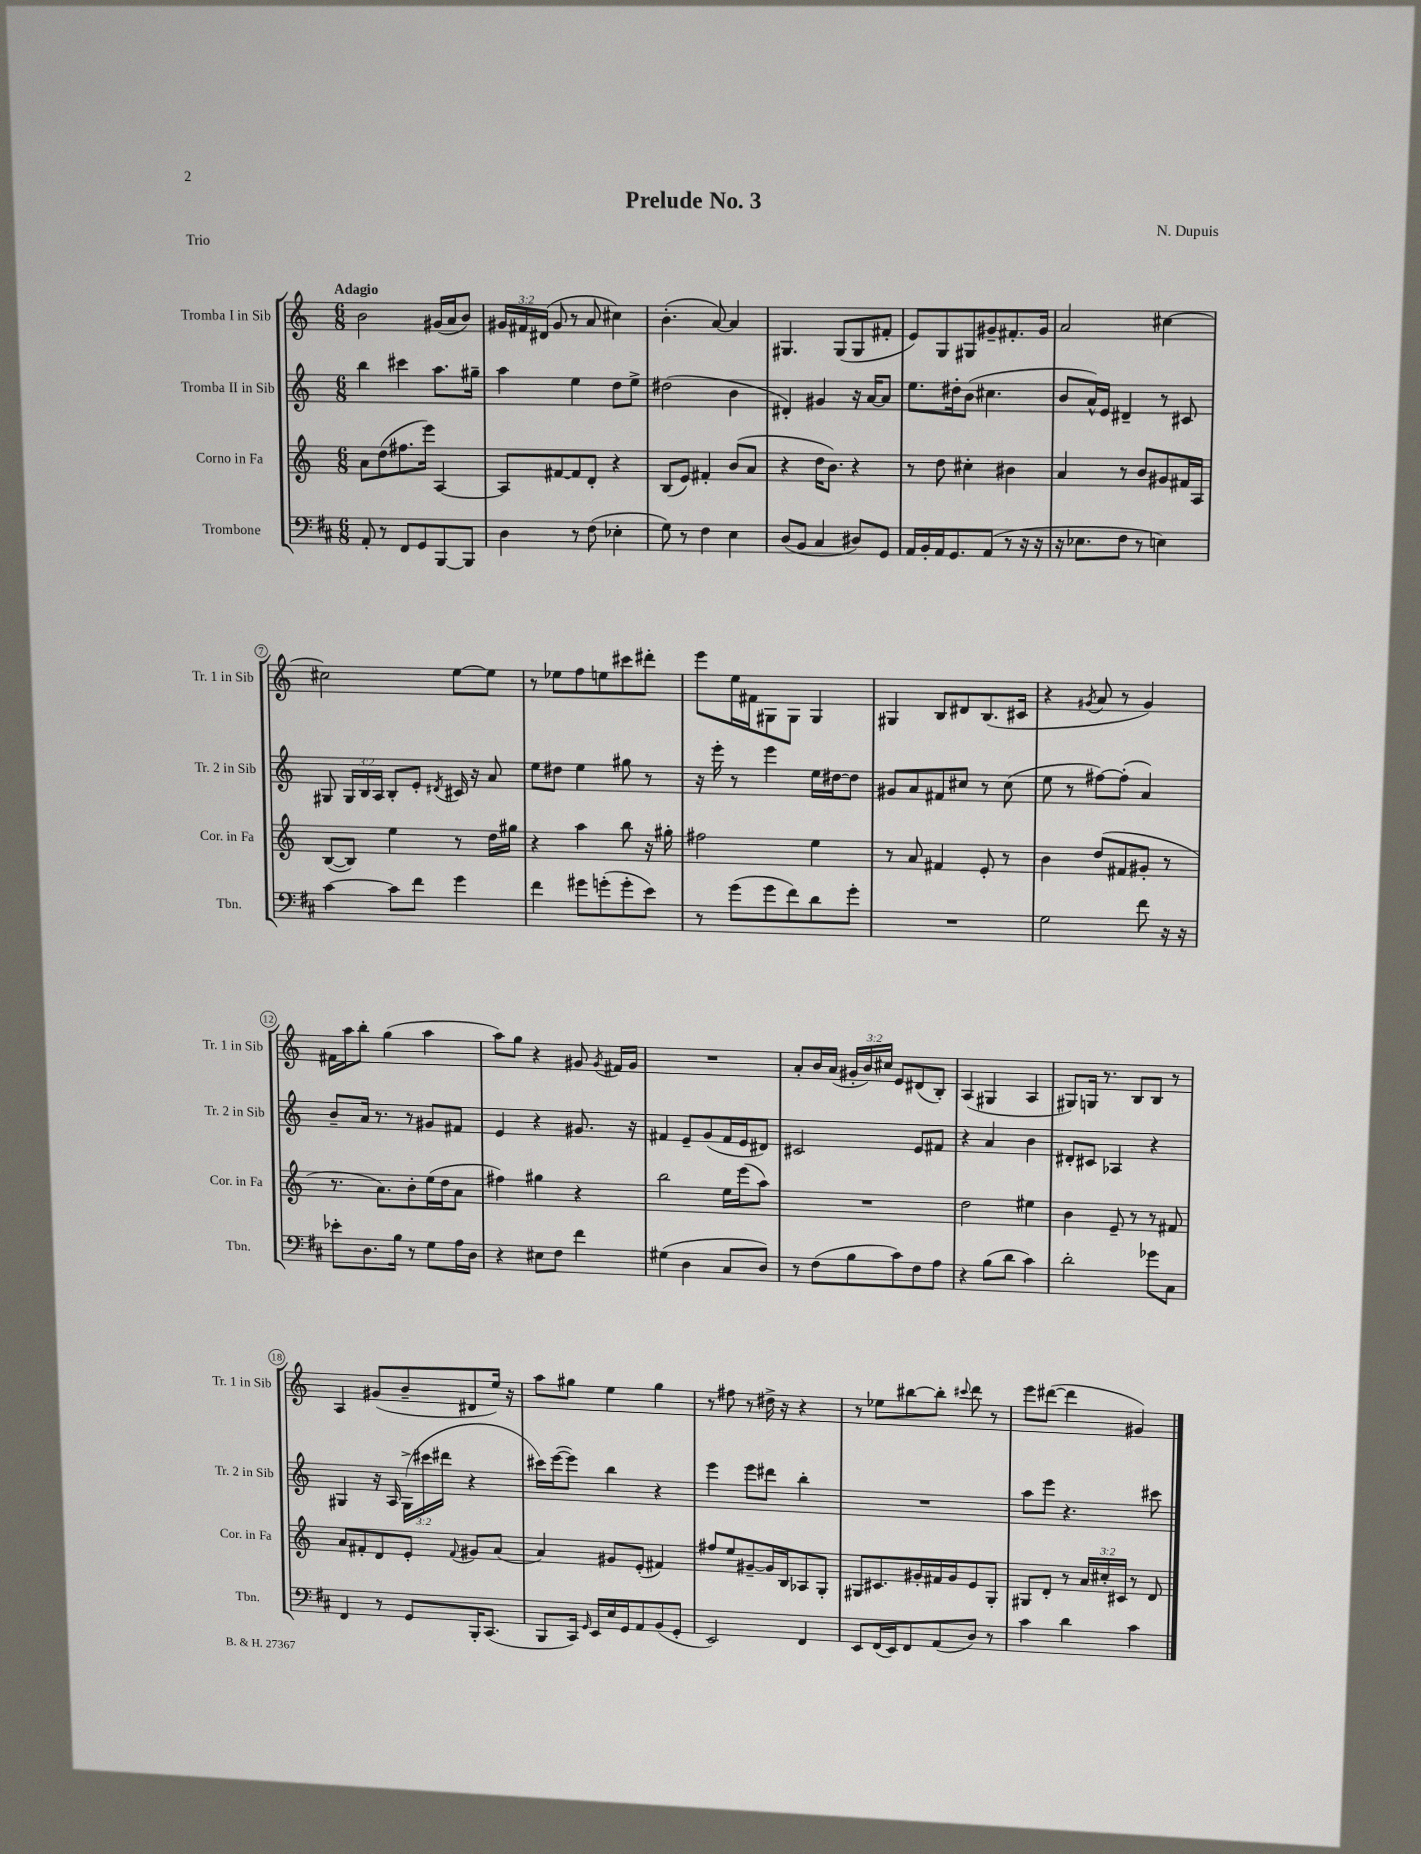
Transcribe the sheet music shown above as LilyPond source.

\header { title = "Prelude No. 3" composer = "N. Dupuis" piece = "Trio" }
<<
\new StaffGroup <<
\new Staff = "s0" \with { instrumentName = "Tromba I in Sib" shortInstrumentName = "Tr. 1 in Sib" } {
    \clef treble \key c \major \numericTimeSignature \time 6/8 \override Staff.TupletNumber.text = #tuplet-number::calc-fraction-text \tempo "Adagio"
    \autoBeamOff b'2 gis'16[( a'16 b'8]) |
    \tuplet 3/2 { gis'16[ fis'16 dis'16]( } gis'8 r8 a'8 cis''4) |
    b'4.-.( a'8~) a'4 |
    gis4. gis8[( gis8 fis'8]-. |
    e'8[) g8 gis8 gis'8-- fis'8.-. gis'16] |
    a'2 cis''4~ |
    cis''2 e''8[~ e''8] |
    r8 ees''8[ f''8 e''8 cis'''8 dis'''8]-. |
    e'''8[ e''16 fis'16 gis8 gis8] gis4 |
    gis4 b8[ dis'8 b8.( cis'16] |
    r4 \acciaccatura { gis'8 } a'8 r8 gis'4) |
    fis'16[ a''16 b''8]-. g''4( a''4 |
    a''8[) g''8] r4 gis'8 \acciaccatura { gis'8 } fis'16[ gis'16] |
    R2. |
    a'8[-. b'16 a'16]( \tuplet 3/2 { gis'16[-. b'16) cis''16] } e'8[ dis'8( b8]-.) |
    a4( gis4 a4 |
    gis8[) g16] r8. b8[ b8] r8 |
    a4 gis'8[( b'8-- dis'8 e''16]) r16 |
    a''8[ gis''8] e''4 gis''4 |
    r8 fis''8 r8 dis''16-> r16 r4 |
    r8 ees''8[ bis''8~ bis''8]-. \appoggiatura { cis'''8 } d'''8 r8 |
    e'''8[ dis'''8]~( dis'''4 gis'4) \bar "|." |
}
\new Staff = "s1" \with { instrumentName = "Tromba II in Sib" shortInstrumentName = "Tr. 2 in Sib" } {
    \clef treble \key c \major \numericTimeSignature \time 6/8 \override Staff.TupletNumber.text = #tuplet-number::calc-fraction-text
    \autoBeamOff b''4 cis'''4 a''8.[ gis''16]-- |
    a''4 e''4 d''8[ e''8]-> |
    dis''2( b'4 |
    dis'4-.) gis'4 r16 a'16[~ a'8] |
    e''8.[ dis''16-. b'8]( cis''4. |
    b'8[ a'16-^) e'16] dis'4-- r8 cis'8 |
    gis8 \tuplet 3/2 { gis16[ b16 a16] } b8[-. e'8]-. \acciaccatura { dis'8 } cis'16 r16 a'8 |
    e''8[ dis''8] e''4 gis''8 r8 |
    r16 e'''16-. r8 e'''4 e''16[ dis''16~ dis''8] |
    gis'8[ a'8 fis'8 cis''8] r8 cis''8( |
    e''8 r8 fis''8[~) fis''8]-.( a'4) |
    b'8[-- a'16] r8. r8 gis'8[ fis'8] |
    e'4 r4 gis'8. r16 |
    fis'4 e'8[-- g'8( fis'16 e'16 dis'8]) |
    cis'2 e'8[ fis'8] |
    r4 a'4 b'4 |
    dis'8[-. cis'8] aes4 r4 |
    gis4 r16 a16 \tuplet 3/2 { gis16[->( cis'''16 dis'''16] } r4 |
    cis'''16[) e'''16~( e'''8]) b''4 r4 |
    e'''4 e'''8[ dis'''8] b''4-. |
    R2. |
    a''8[ e'''8] r4. cis'''8 \bar "|." |
}
\new Staff = "s2" \with { instrumentName = "Corno in Fa" shortInstrumentName = "Cor. in Fa" } {
    \clef treble \key c \major \numericTimeSignature \time 6/8 \override Staff.TupletNumber.text = #tuplet-number::calc-fraction-text
    \autoBeamOff a'8[ d''8( fis''8. e'''16]) a4~ |
    a8[ fis'8~ fis'8 d'8]-. r4 |
    b8[( e'8]) fis'4-. b'8[( a'8] |
    r4 d''16[ b'8.]) r4 |
    r8 d''8 cis''4-. bis'4 |
    a'4 r8 b'8[ gis'8 fis'16 a16] |
    b8[~( b8]) e''4 r8 d''16[ gis''16] |
    r4 a''4 b''8 r16 gis''16-. |
    fis''2 e''4 |
    r8 a'8 fis'4 e'8-. r8 |
    b'4 d''8[( fis'8 gis'8]-. r8 |
    r8. a'8.[) b'8-. e''16( d''16 a'8] |
    fis''4) gis''4 r4 |
    b''2 e''16[ e'''16( a''8]) |
    R2. |
    d''2 eis''4 |
    b'4 e'8-- r8 r8 fis'8 |
    a'8[ fis'8-. d'8 e'8]-. \appoggiatura { fis'8 } gis'8[ a'8]( |
    a'4) gis'8[ e'8]-.( fis'4) |
    fis''8[ e''8 gis'8~-- gis'16 b16 aes8 g8]-. |
    gis8[ cis'8. gis'16-. fis'16 gis'16 e'8 gis8]-. |
    gis8[ d'8]-. r8 \tuplet 3/2 { a'16[ cis''16-. cis'16] } r8 d'8 \bar "|." |
}
\new Staff = "s3" \with { instrumentName = "Trombone" shortInstrumentName = "Tbn." } {
    \clef bass \key d \major \numericTimeSignature \time 6/8
    \autoBeamOff a,8-. r8 fis,8[ g,8 b,,8~ b,,8] |
    d4 r8 fis8( ees4-. |
    g8) r8 fis4 e4 |
    d8[( b,8] cis4 dis8[) g,8] |
    a,16[ b,16-. a,16 g,8. a,8]( r8 r16 r16 |
    r16 ees8.[ fis8] r8 e4) |
    cis'4~ cis'8[ fis'8] g'4 |
    fis'4 gis'8[ g'8-.( g'8-. e'8]) |
    r8 g'8[( g'8 fis'8) d'8 g'8]-. |
    R2. |
    g2 fis'8 r16 r16 |
    ees'8[-. d8. b16] r8 g8[ a16 d16] |
    r4 eis8[ fis8] fis'4 |
    gis4( d4 cis8[ d8]) |
    r8 fis8[( b8 cis'8) fis8 a8] |
    r4 b8[( d'8] cis'4) |
    d'2-. ges'8[ cis8] |
    fis,4 r8 g,8[ b,,16-. cis,8.]( |
    b,,8[ cis,16]) \grace { g,16 } e,16[ e16 g,16 a,8 b,8( g,8]-. |
    e,2) fis,4 |
    e,8[ fis,16( e,16) fis,8 a,8( d8]) r8 |
    cis'4 d'4 cis'4 \bar "|." |
}
>>
>>
\layout { \context { \Score \override BarNumber.stencil = #(make-stencil-circler 0.1 0.3 ly:text-interface::print) } }
